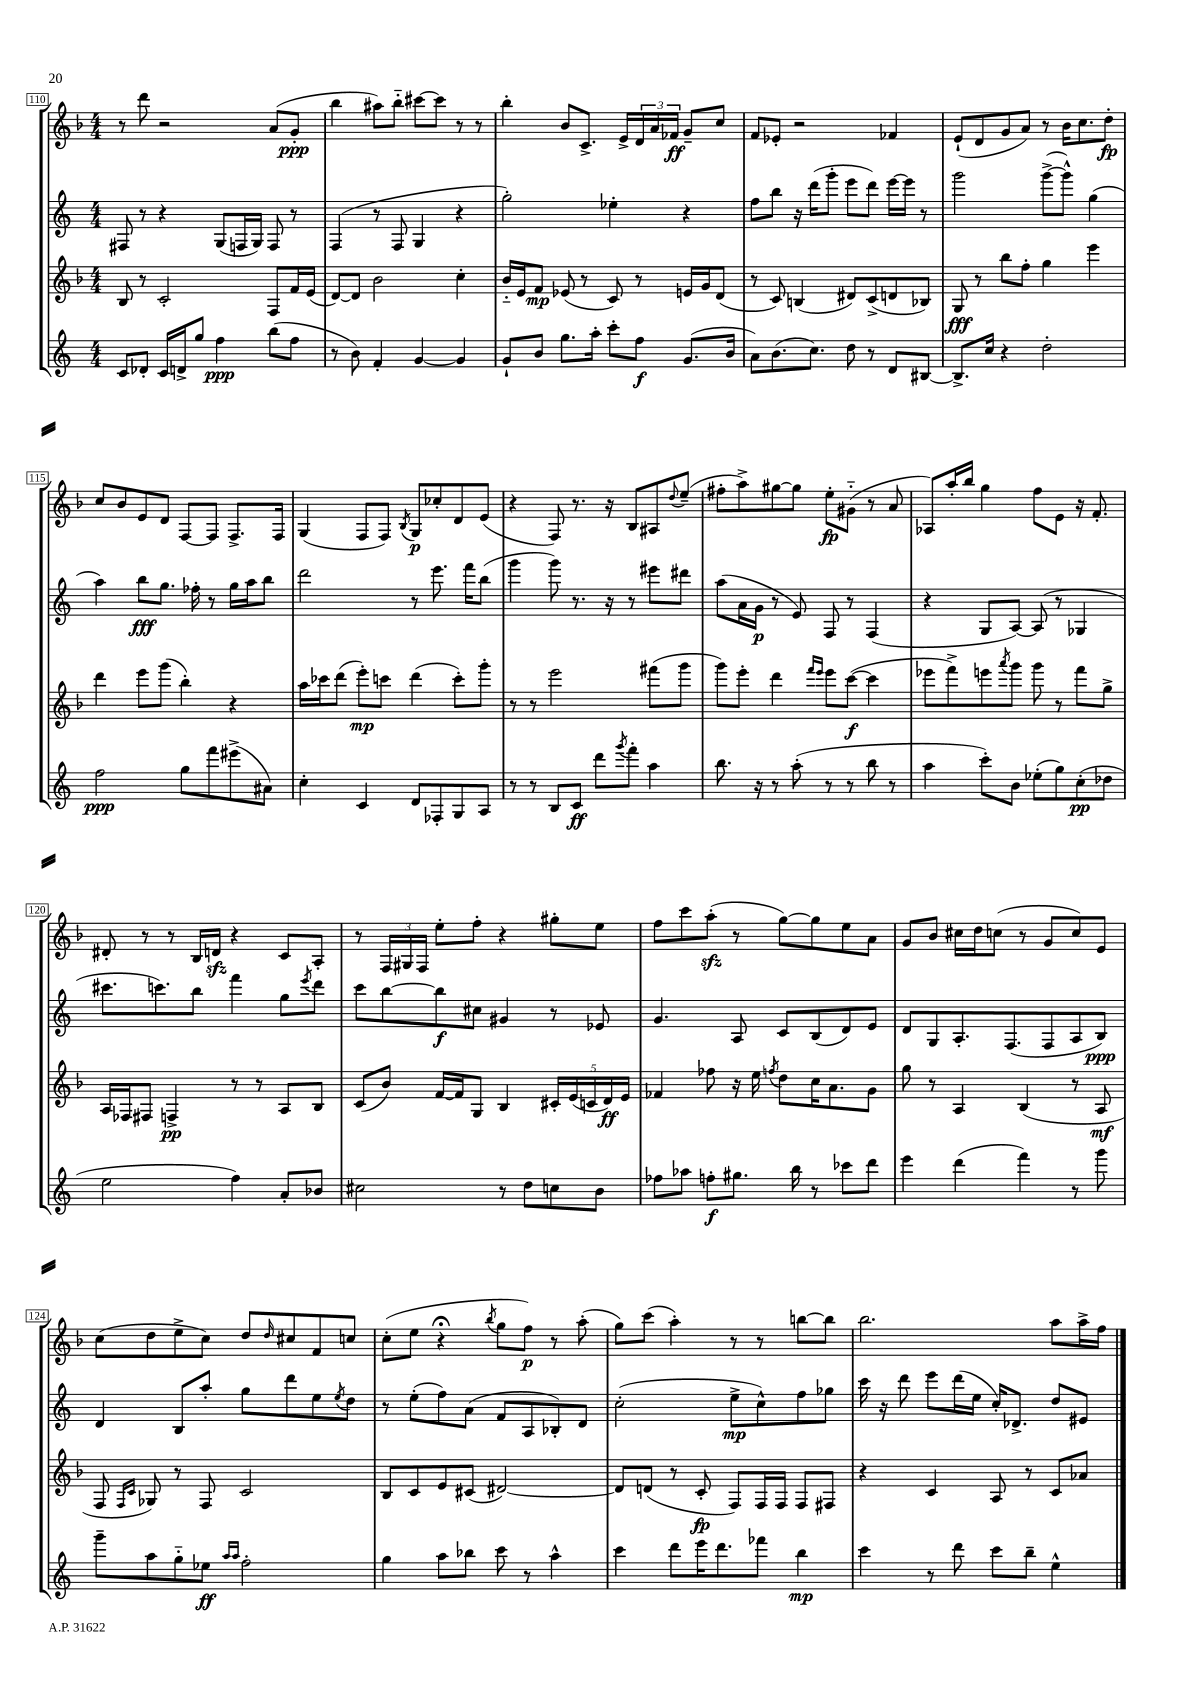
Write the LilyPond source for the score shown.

<<
\new StaffGroup <<
\new Staff = "s0" {
    \clef treble \key f \major \numericTimeSignature \time 4/4
    r8 d'''8 r2 a'8( g'8-.\ppp |
    bes''4 ais''8) bes''8-_ cis'''8~ cis'''8 r8 r8 |
    bes''4-. bes'8 c'8.-> e'16-> \tuplet 3/2 { d'16 a'16 fes'16\ff } g'8-- c''8 |
    f'8 ees'8-. r2 fes'4 |
    e'8-!( d'8 g'8 a'8) r8 bes'16 c''8. d''8-.\fp |
    c''8 bes'8 e'8 d'8 f8~ f8 f8.-> f16 |
    g4( f8 f8) \acciaccatura { bes8 } g8\p ces''8-. d'8 e'8( |
    r4 f8) r8. r16 bes8 ais8 \appoggiatura { d''8 } e''8--( |
    fis''8-. a''8->) gis''8~ gis''8 e''8-.\fp gis'8-_( r8 a'8 |
    aes8) a''16-. bes''16 g''4 f''8 e'8 r16 f'8.-. |
    dis'8-. r8 r8 bes16 d'16\sfz r4 c'8 a8-. |
    r8 \tuplet 3/2 { f16 gis16 f16 } e''8-. f''8-. r4 gis''8-. e''8 |
    f''8 c'''8 a''8-.\sfz( r8 g''8~) g''8 e''8 a'8 |
    g'8 bes'8 cis''16 d''16 c''8( r8 g'8 c''8) e'8 |
    c''8( d''8 e''8-> c''8) d''8 \grace { d''16 } cis''8 f'8 c''8 |
    c''8-.( e''8 r4\fermata \acciaccatura { bes''8 } g''8 f''8\p) r8 a''8-.( |
    g''8) c'''8( a''4-.) r8 r8 b''8~ b''8 |
    bes''2. a''8 a''16-> f''16 \bar "|." |
}
\new Staff = "s1" {
    \clef treble \key c \major \numericTimeSignature \time 4/4
    fis8 r8 r4 g8( f16 g16) f8 r8 |
    f4( r8 f8 g4 r4 |
    g''2-.) ees''4-. r4 |
    f''8 b''8 r16 d'''16( g'''8-. e'''8 d'''8) e'''16~ e'''16 r8 |
    g'''2 g'''8~->( g'''8-^) g''4( |
    a''4) b''8\fff g''8. fes''16-. r8 g''16 a''16 b''8 |
    d'''2 r8 e'''8. f'''16 b''8( |
    g'''4 g'''8) r8. r16 r8 eis'''8 dis'''8 |
    a''8( a'16 g'16\p r8 e'8) f8 r8 f4( |
    r4 g8 a8~) a8( r8 ges4 |
    cis'''8. c'''8.) b''8 f'''4 g''8 \acciaccatura { e'''8 } d'''8 |
    c'''8 b''8~ b''8\f cis''8 gis'4 r8 ees'8 |
    g'4. a8 c'8 b8( d'8) e'8 |
    d'8 g8 a8.-. f8.( f8 a8 b8\ppp) |
    d'4 b8 a''8-. g''8 d'''8 e''8 \acciaccatura { e''8 } d''8 |
    r8 e''8-.( f''8) a'8( f'8 a8 bes8-.) d'8 |
    c''2-.( e''8->\mp c''8-^) f''8 ges''8 |
    c'''16 r16 d'''8 e'''8 d'''16( e''16 c''16-.) des'8.-> d''8 eis'8 \bar "|." |
}
\new Staff = "s2" {
    \clef treble \key f \major \numericTimeSignature \time 4/4
    bes8 r8 c'2-. f8 f'16 e'16( |
    d'8~) d'8 bes'2 c''4-. |
    bes'16-_ e'16 f'8\mp ees'8( r8 c'8) r8 e'16 g'16 d'8( |
    r8 c'8) b4( dis'8) c'8->( d'8 bes8) |
    g8\fff r8 bes''8 f''8-. g''4 e'''4 |
    d'''4 e'''8 g'''8( bes''4-.) r4 |
    a''16 ces'''16 d'''8( e'''8-.\mp) c'''8 d'''4( c'''8-.) g'''8-. |
    r8 r8 e'''2 fis'''8( g'''8 |
    g'''8) e'''8-. d'''4 \grace { f'''16 e'''16 } e'''8 c'''8~\f( c'''4 |
    ees'''8 f'''8->) e'''8 \acciaccatura { a'''8 } g'''8 g'''8 r8 f'''8 g''8-> |
    a16 fes16 fis8 f4->\pp r8 r8 a8 bes8 |
    c'8( bes'8) f'16~ f'16 g8 bes4 \tuplet 5/4 { cis'16-. e'16( c'16 d'16\ff) e'16 } |
    fes'4 fes''8 r16 e''16 \acciaccatura { f''8 } d''8 c''16 a'8. g'8 |
    g''8 r8 a4 bes4( r8 a8\mf |
    f8 \grace { f16 c'16 } ges8) r8 f8 c'2 |
    bes8 c'8 e'8 cis'8( dis'2~) |
    dis'8 d'8( r8 c'8-.\fp f8) f16 f16 f8 fis8 |
    r4 c'4 a8 r8 c'8 aes'8 \bar "|." |
}
\new Staff = "s3" {
    \clef treble \key c \major \numericTimeSignature \time 4/4
    c'8 des'8-. c'16 d'16-> g''8 f''4\ppp b''8( f''8 |
    r8 b'8) f'4-. g'4~ g'4 |
    g'8-! b'8 g''8. a''16-. c'''8-. f''8\f g'8.( b'16 |
    a'8) b'8.( c''8.) d''8 r8 d'8 bis8~ |
    bis8.-> c''16 r4 d''2-. |
    f''2\ppp g''8 f'''8 eis'''8->( ais'8) |
    c''4-. c'4 d'8 fes8-. g8 a8 |
    r8 r8 b8 c'8\ff d'''8 \acciaccatura { g'''8 } f'''8-. a''4 |
    b''8. r16 r8 a''8-.( r8 r8 b''8 r8 |
    a''4 c'''8-.) b'8 ees''8-.( g''8) c''8-.\pp( des''8 |
    e''2 f''4) a'8-. bes'8 |
    cis''2 r8 d''8 c''8 b'8 |
    fes''8 aes''8 f''8-.\f gis''8. b''16 r8 ces'''8 d'''8 |
    e'''4 d'''4( f'''4) r8 g'''8 |
    g'''8-- a''8 g''8-_ ees''8\ff \grace { a''16 a''16 } f''2-. |
    g''4 a''8 bes''8 c'''8 r8 a''4-^ |
    c'''4 d'''8 e'''16 d'''8. fes'''8 b''4\mp |
    c'''4 r8 d'''8 c'''8 b''8-- e''4-^ \bar "|." |
}
>>
>>
\layout { \context { \Score currentBarNumber = #110 \override BarNumber.stencil = #(make-stencil-boxer 0.1 0.3 ly:text-interface::print) } }
